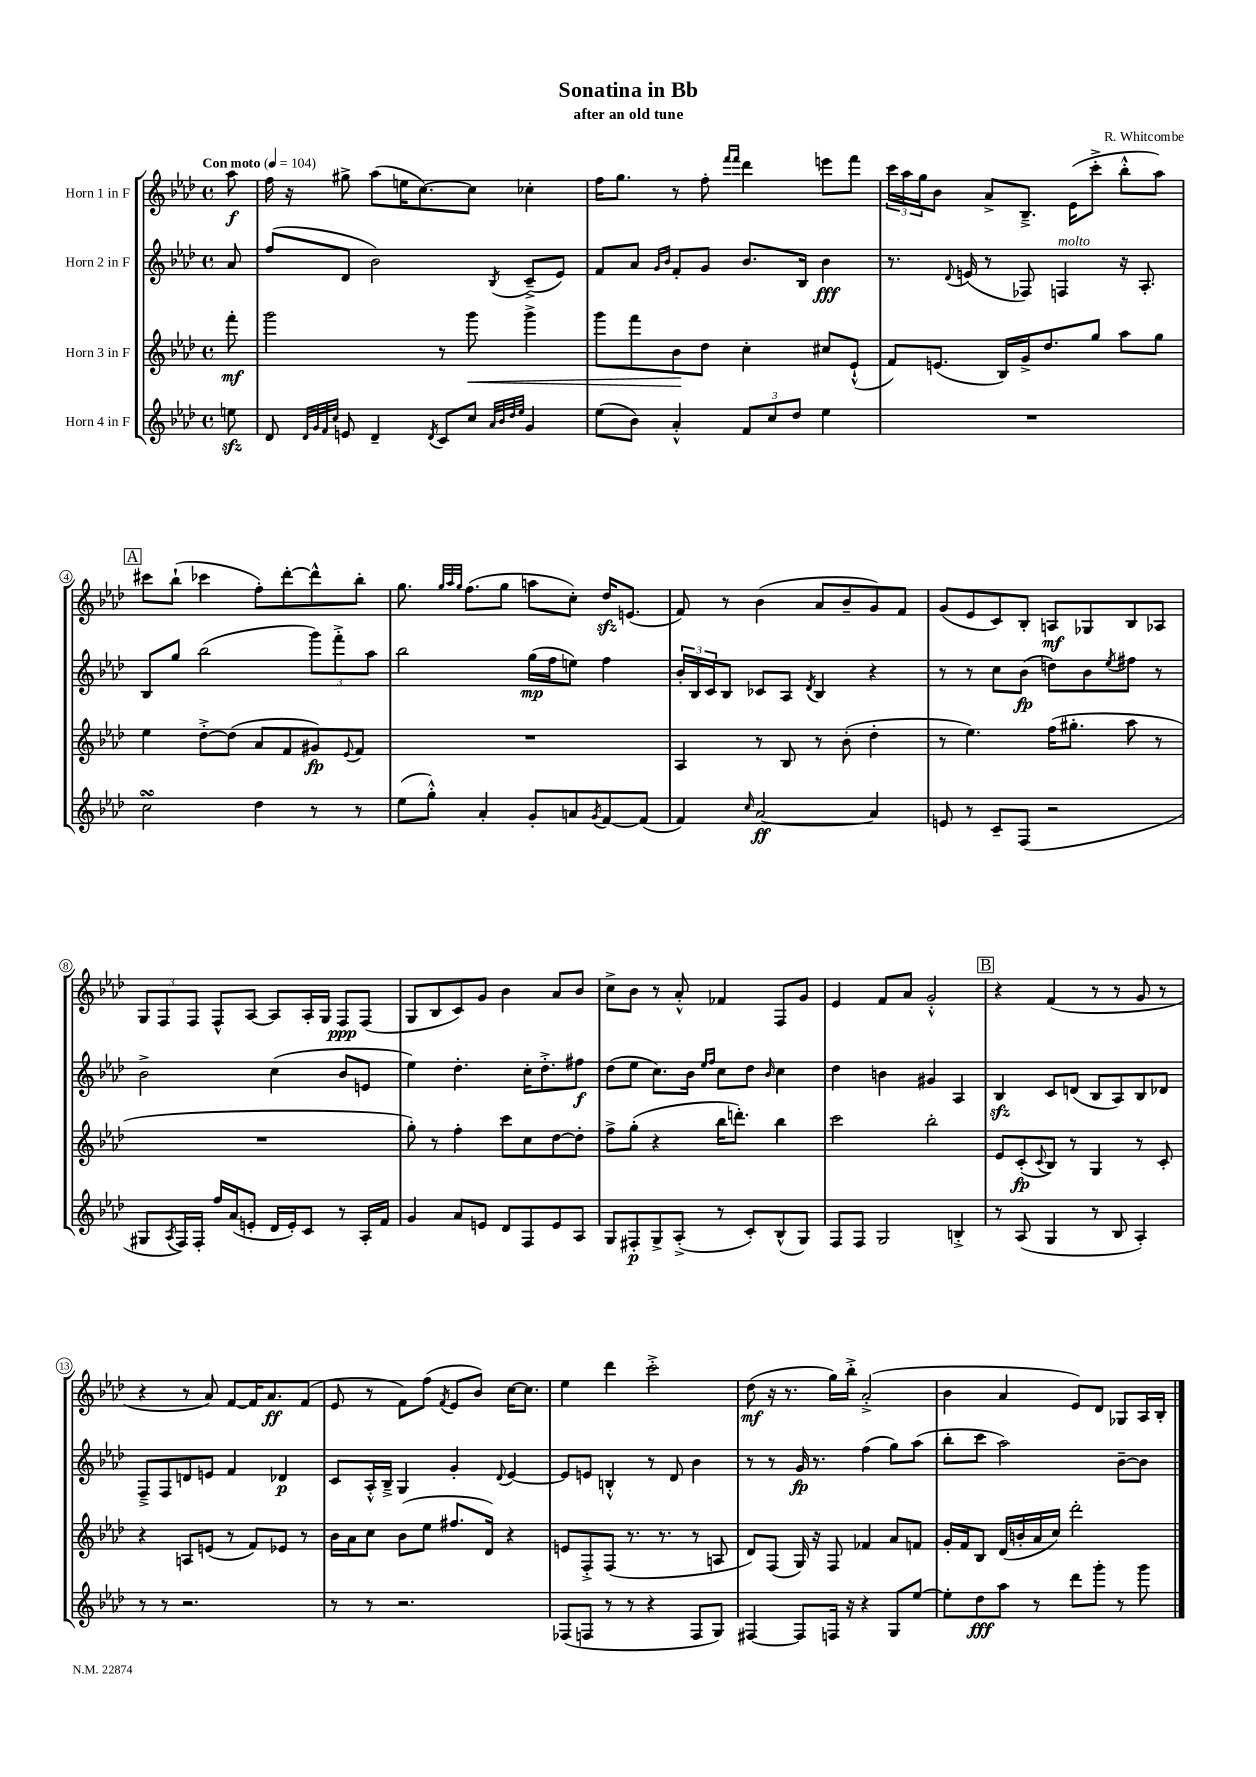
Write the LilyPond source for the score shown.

\header { title = "Sonatina in Bb" composer = "R. Whitcombe" subtitle = "after an old tune" }
<<
\new StaffGroup <<
\new Staff = "s0" \with { instrumentName = "Horn 1 in F" } {
    \clef treble \key aes \major \defaultTimeSignature \time 4/4 \partial 8 \tempo "Con moto" 4 = 104
    aes''8\f |
    f''16 r16 gis''8-> aes''8( e''16 c''8.~) c''8 ces''4-. |
    f''16 g''8. r8 f''8-. \grace { f'''16 f'''16 } des'''4 e'''8 f'''8 |
    \tuplet 3/2 { c'''16 aes''16 g''16 } bes'8 aes'8-> bes8.---> ees'16( c'''8-.-> bes''8-.-^ aes''8) |
    \mark \markup { \box "A" } cis'''8 bes''8-!( ces'''4 f''8-.) des'''8~-. des'''8-^ bes''8-. |
    g''8. \grace { g''32 aes''32 g''32 } f''8.( g''8 a''8 c''8-.) des''16\sfz e'8.( |
    f'8) r8 bes'4( aes'8 bes'8-- g'8) f'8 |
    g'8( ees'8 c'8) bes8-. a8\mf ges8 bes8 aes8 |
    \tuplet 3/2 { g8 f8 f8 } f8-^ aes8~ aes8 aes16-. g16 f8\ppp f8( |
    g8 bes8 c'8) g'8 bes'4 aes'8 bes'8 |
    c''8-> bes'8 r8 aes'8-.-^ fes'4 f8 g'8 |
    ees'4 f'8 aes'8 g'2-.-^ |
    \mark \markup { \box "B" } r4 f'4( r8 r8 g'8 r8 |
    r4 r8 aes'8) f'8~ f'16 aes'8.\ff f'8( |
    ees'8 r8 f'8) f''8( \acciaccatura { f'8 } ees'8 bes'8) c''16~ c''8. |
    ees''4 des'''4 c'''2-.-> |
    des''8\mf( r16 r8. g''16) bes''16-.-> aes'2-.->( |
    bes'4 aes'4 ees'8) des'8 ges8 aes16 bes16-. \bar "|." |
}
\new Staff = "s1" \with { instrumentName = "Horn 2 in F" } {
    \clef treble \key aes \major \defaultTimeSignature \time 4/4 \partial 8
    aes'8 |
    f''8( des'8 bes'2) \acciaccatura { bes8 } c'8--->( ees'8) |
    f'8 aes'8 \grace { g'16 bes'16 } f'8-. g'8 bes'8. bes16 bes'4\fff |
    r8. \appoggiatura { des'8 } e'16( r8 fes8) f4^\markup { \italic "molto" } r16 aes8.-. |
    \mark \markup { \box "A" } bes8 g''8 bes''2( \tuplet 3/2 { g'''8) f'''8-.-> aes''8 } |
    bes''2 g''16\mp( f''16 e''8) f''4 |
    \tuplet 3/2 { bes'16-. bes16 c'16 } bes8 ces'8 aes8 \acciaccatura { des'8 } bes4 r4 |
    r8 r8 c''8 bes'8\fp( d''8) bes'8 \acciaccatura { ees''8 } fis''8 r8 |
    bes'2-> c''4( bes'8 e'8 |
    ees''4) des''4.-. c''16-. des''8.-.-> fis''8\f |
    des''8( ees''8 c''8.) bes'16 \grace { ees''16 f''16 } c''8 des''8 \grace { bes'16 } c''4 |
    des''4 b'4 gis'4 aes4 |
    \mark \markup { \box "B" } bes4\sfz c'8 d'8( bes8 aes8) bes8 des'8 |
    f8---> f8 d'8 e'8 f'4 des'4\p |
    c'8 aes16-.-^ bes16---> g4 g'4-. \appoggiatura { des'8 } ees'4~ |
    ees'8 e'8 b4-.-^ r8 des'8 bes'4 |
    r8 r8 g'16\fp r8. f''4( g''8) aes''8( |
    bes''8-. c'''8 aes''2) bes'8~-- bes'8 \bar "|." |
}
\new Staff = "s2" \with { instrumentName = "Horn 3 in F" } {
    \clef treble \key aes \major \defaultTimeSignature \time 4/4 \partial 8
    f'''8-.\mf |
    g'''2 r8 g'''8\< g'''4-> |
    g'''8 f'''8 bes'8\! des''8 c''4-. cis''8 ees'8-!-^( |
    f'8) e'8.( bes16) g'16-> des''8. g''8 aes''8 g''8 |
    \mark \markup { \box "A" } ees''4 des''8~-.-> des''8( aes'8 f'8 gis'8\fp) \appoggiatura { ees'8 } f'8 |
    R1 |
    aes4 r8 bes8 r8 bes'8-.( des''4-. |
    r8 ees''4.) f''16( gis''8.-. aes''8 r8 |
    R1 |
    g''8-.) r8 f''4-. c'''8 c''8 des''8~ des''8-. |
    f''8-> g''8-.( r4 bes''16 d'''8.-.) bes''4 |
    c'''2 bes''2-. |
    \mark \markup { \box "B" } ees'8 c'8-.\fp( \appoggiatura { c'8 } bes8) r8 g4 r8 c'8-. |
    r4 a8 e'8( r8 f'8) ees'8 r8 |
    bes'16 aes'16 c''8 bes'8( ees''8 fis''8. des'16) r4 |
    e'8 f8-.-> f8( r8. r8. r8 a8 |
    des'8) f8( g16) r16 f8 fes'4 aes'8 f'8 |
    g'16-. f'16 bes8 des'16( b'16-. aes'16 c''16) des'''2-. \bar "|." |
}
\new Staff = "s3" \with { instrumentName = "Horn 4 in F" } {
    \clef treble \key aes \major \defaultTimeSignature \time 4/4 \partial 8
    e''8\sfz |
    des'8 \grace { des'32 g'32 f'32 c''32 } e'8 des'4-- \acciaccatura { des'8 } c'8 c''8 \grace { aes'32 bes'32 des''32 ees''32 } g'4 |
    ees''8( bes'8) aes'4-.-^ \tuplet 3/2 { f'8 c''8 des''8 } ees''4 |
    R1 |
    \mark \markup { \box "A" } c''2\turn des''4 r8 r8 |
    ees''8( g''8-.-^) aes'4-. g'8-. a'8 \acciaccatura { g'8 } f'8~ f'8( |
    f'4) \grace { c''16 } aes'2~\ff aes'4 |
    e'8 r8 c'8-- f8( r2 |
    gis8 \acciaccatura { aes8 } f16) f16-. f''16 aes'16( e'8-. des'16 e'16-.) c'8 r8 aes16-. f'16 |
    g'4 aes'8 e'8 des'8 f8 e'8 aes8 |
    g8 fis8-.\p g8-> aes8-.->( r8 c'8-.) bes8-^( g8) |
    f8 f8 g2 b4-.-> |
    \mark \markup { \box "B" } r8 aes8( g4 r8 bes8 aes4-.) |
    r8 r8 r2. |
    r8 r8 r2. |
    fes8( f8 r8 r8 r4 f8 g8) |
    fis4~ fis8 f16 r16 r4 g8 ees''8~ |
    ees''8-. des''8\fff aes''8 r8 des'''8 g'''8-. r8 g'''8 \bar "|." |
}
>>
>>
\layout { \context { \Score \override BarNumber.stencil = #(make-stencil-circler 0.1 0.3 ly:text-interface::print) } }
